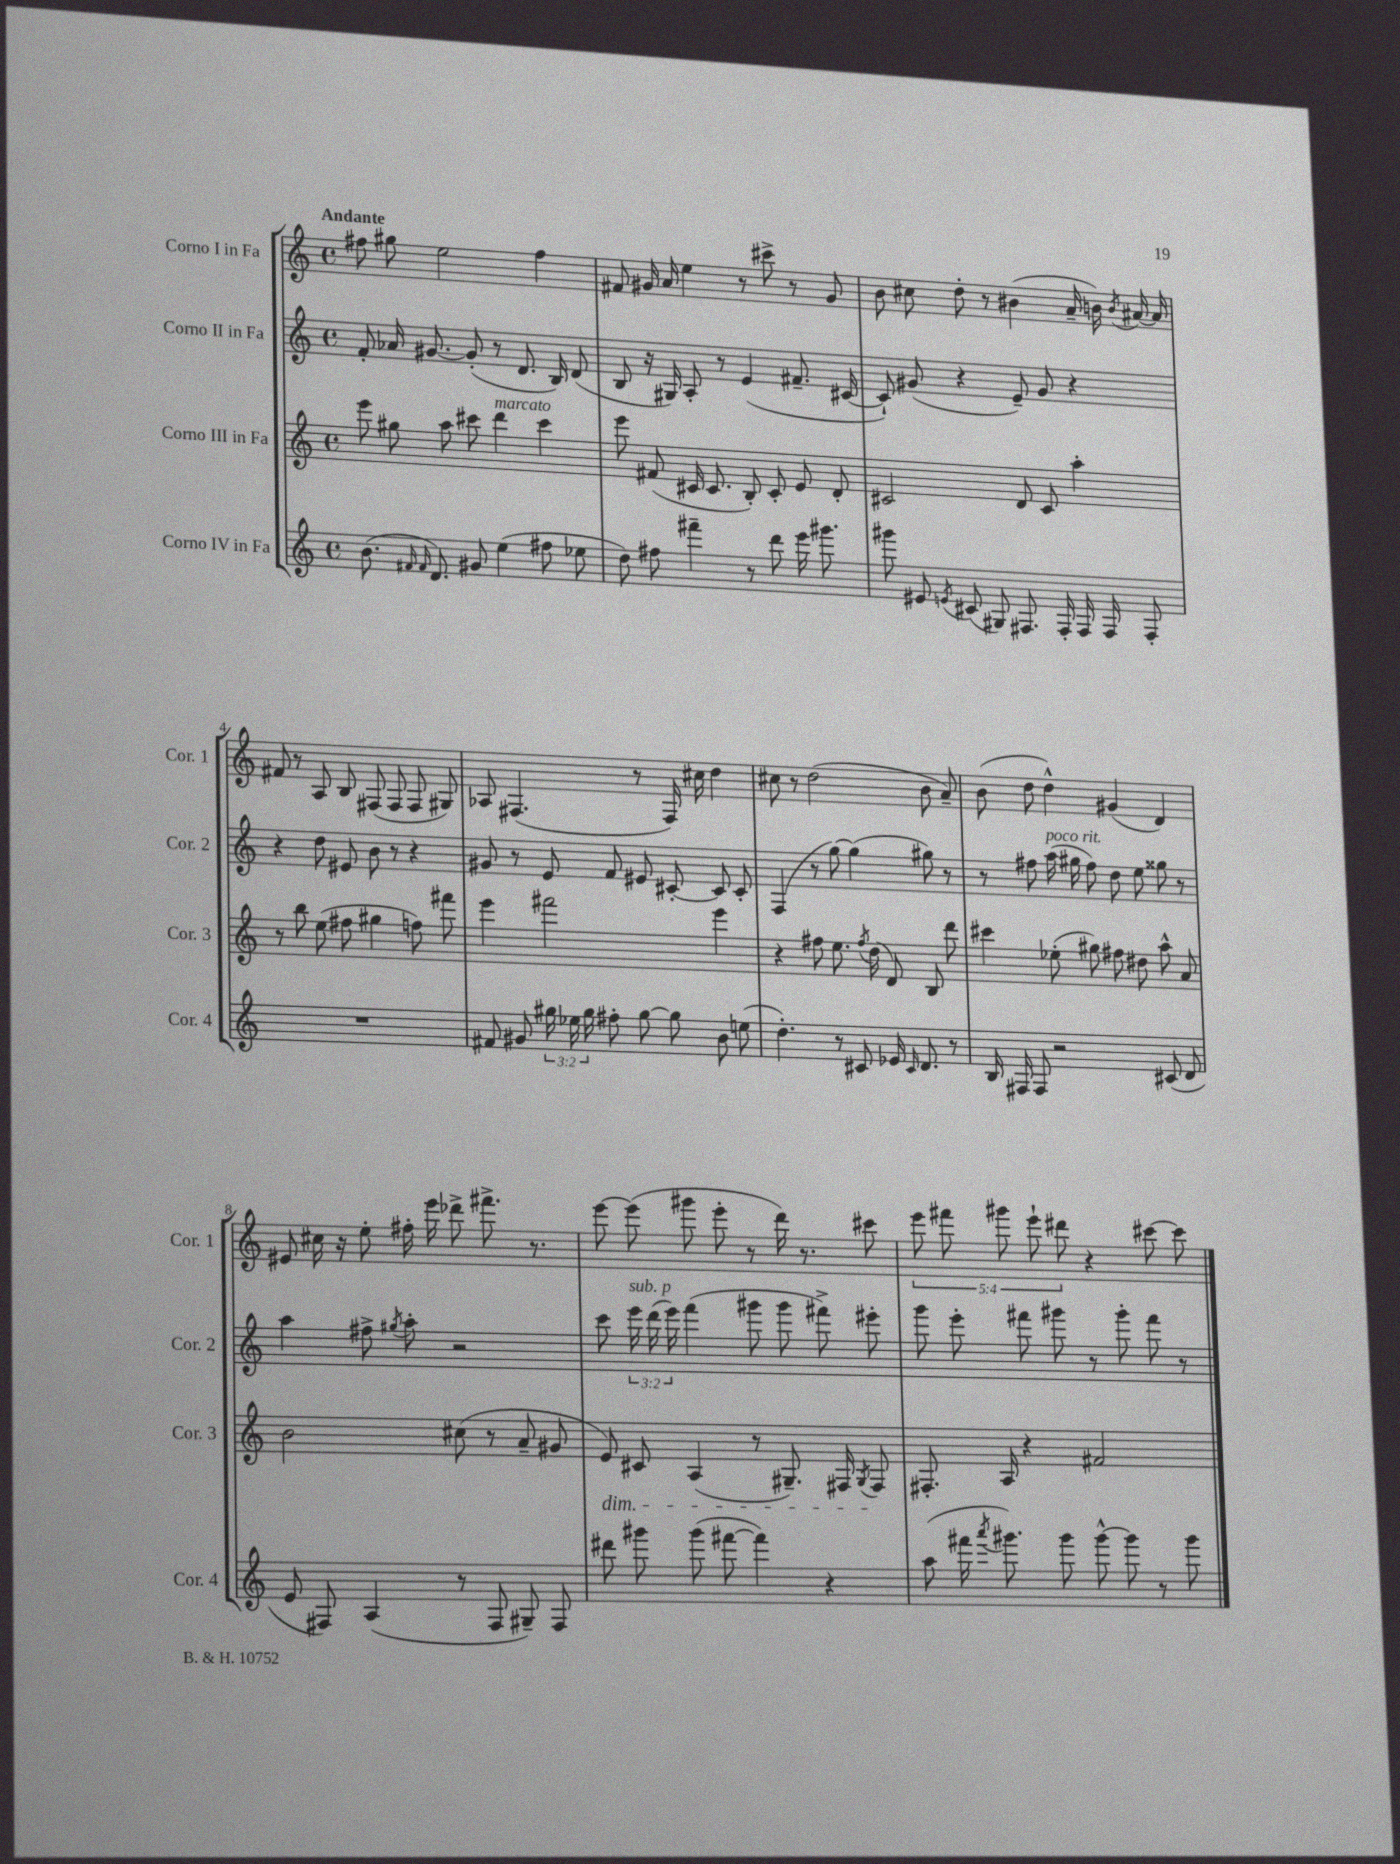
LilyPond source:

<<
\new StaffGroup <<
\new Staff = "s0" \with { instrumentName = "Corno I in Fa" shortInstrumentName = "Cor. 1" } {
    \clef treble \key c \major \defaultTimeSignature \time 4/4 \override Staff.TupletNumber.text = #tuplet-number::calc-fraction-text \tempo "Andante"
    \autoBeamOff fis''8 gis''8 e''2 fis''4 |
    fis'8 gis'16 a'16 e''4 r8 cis'''8-> r8 gis'8 |
    b'8 cis''8 d''8-. r8 bis'4( a'16-- b'16) \acciaccatura { b'8 } ais'16~ ais'16 |
    fis'8 r8 a8 b8 fis8( fis8 fis8 gis8) |
    aes8 fis4.( r8 fis16) cis''16 d''4 |
    cis''8 r8 d''2( b'8 a'8--) |
    b'8( d''8 d''4-^) gis'4( d'4) |
    eis'8 cis''16 r16 e''8-. fis''16-. e'''16 des'''8-> fis'''8.-> r8. |
    e'''8~ e'''8( gis'''8 e'''8-. r8 d'''16) r8. cis'''8 |
    \tuplet 5/4 { e'''8 fis'''8 gis'''8 e'''8-! dis'''8 } r4 cis'''8~ cis'''8 \bar "|." |
}
\new Staff = "s1" \with { instrumentName = "Corno II in Fa" shortInstrumentName = "Cor. 2" } {
    \clef treble \key c \major \defaultTimeSignature \time 4/4 \override Staff.TupletNumber.text = #tuplet-number::calc-fraction-text
    \autoBeamOff f'8-. aes'16 gis'8.~ gis'8-.( r8 d'8. b16) d'8( |
    b8 r16 gis16) a8-. r8 e'4( fis'8.-- cis'16~ |
    cis'8-!) gis'8( r4 e'8--) gis'8 r4 |
    r4 d''8 eis'8 b'8 r8 r4 |
    gis'8 r8 e'8 f'8 eis'8 cis'8~-. cis'8 cis'8-. |
    f4( r8 g''8~) g''4( gis''8) r8 |
    r8 fis''8 a''16^\markup { \italic "poco rit." }( gis''16 fis''8) d''8 e''8 gisis''8 r8 |
    a''4 fis''8-> \acciaccatura { gis''8 } a''8-. r2 |
    c'''8 \tuplet 3/2 { e'''16^\markup { \italic "sub. p" } d'''16( e'''16) } f'''4( gis'''8 gis'''8 fis'''8->) eis'''8-. |
    g'''8 e'''8-. fis'''8 gis'''8 r8 gis'''8-. fis'''8 r8 \bar "|." |
}
\new Staff = "s2" \with { instrumentName = "Corno III in Fa" shortInstrumentName = "Cor. 3" } {
    \clef treble \key c \major \defaultTimeSignature \time 4/4
    \autoBeamOff e'''8 gis''8 a''8 cis'''8 d'''4^\markup { \italic "marcato" } cis'''4 |
    e'''8 fis'8( cis'16 cis'8. b8-.) cis'8-. e'8 d'8-. |
    cis'2 d'8 cis'8 a''4-. |
    r8 b''8 e''8( fis''8 gis''4 f''8) fis'''8 |
    e'''4 fis'''2 e'''4 |
    r4 fis''8 e''8. \acciaccatura { fis''8 } d''16( d'8) b8 d'''8 |
    cis'''4 ees''8-.( gis''8) fis''8 dis''8 a''8-^ a'8 |
    b'2 cis''8( r8 a'8-- gis'8 |
    e'8\dim) cis'8 a4( r8 gis8.--) fis16 \acciaccatura { gis8 } fis8\! |
    fis8.-. a16 r4 fis'2 \bar "|." |
}
\new Staff = "s3" \with { instrumentName = "Corno IV in Fa" shortInstrumentName = "Cor. 4" } {
    \clef treble \key c \major \defaultTimeSignature \time 4/4 \override Staff.TupletNumber.text = #tuplet-number::calc-fraction-text
    \autoBeamOff b'8.( \grace { fis'16 fis'16 } d'8.) gis'8 e''4( fis''8 ees''8 |
    d''8) fis''8 fis'''4-- r8 d'''8 e'''16 gis'''8. |
    gis'''8 eis'8 \acciaccatura { e'8 } cis'8( gis8) fis8. fis16-. fis16 fis16 fis8-. |
    R1 |
    fis'8 gis'8 \tuplet 3/2 { gis''16 ees''16 gis''16 } fis''8-. gis''8~ gis''8 b'8 e''8( |
    d''4.-.) r8 cis'8 ees'16 \grace { cis'16 } d'8. r8 |
    b16 fis16 fis8 r2 cis'8( d'8 |
    e'8 fis8) a4( r8 fis8 gis8--) fis8 |
    dis'''8 gis'''8 gis'''8( fis'''8~ fis'''4) r4 |
    a''8( fis'''16 \acciaccatura { a'''8 } gis'''8.) gis'''8 gis'''8~-^ gis'''8 r8 gis'''8 \bar "|." |
}
>>
>>
